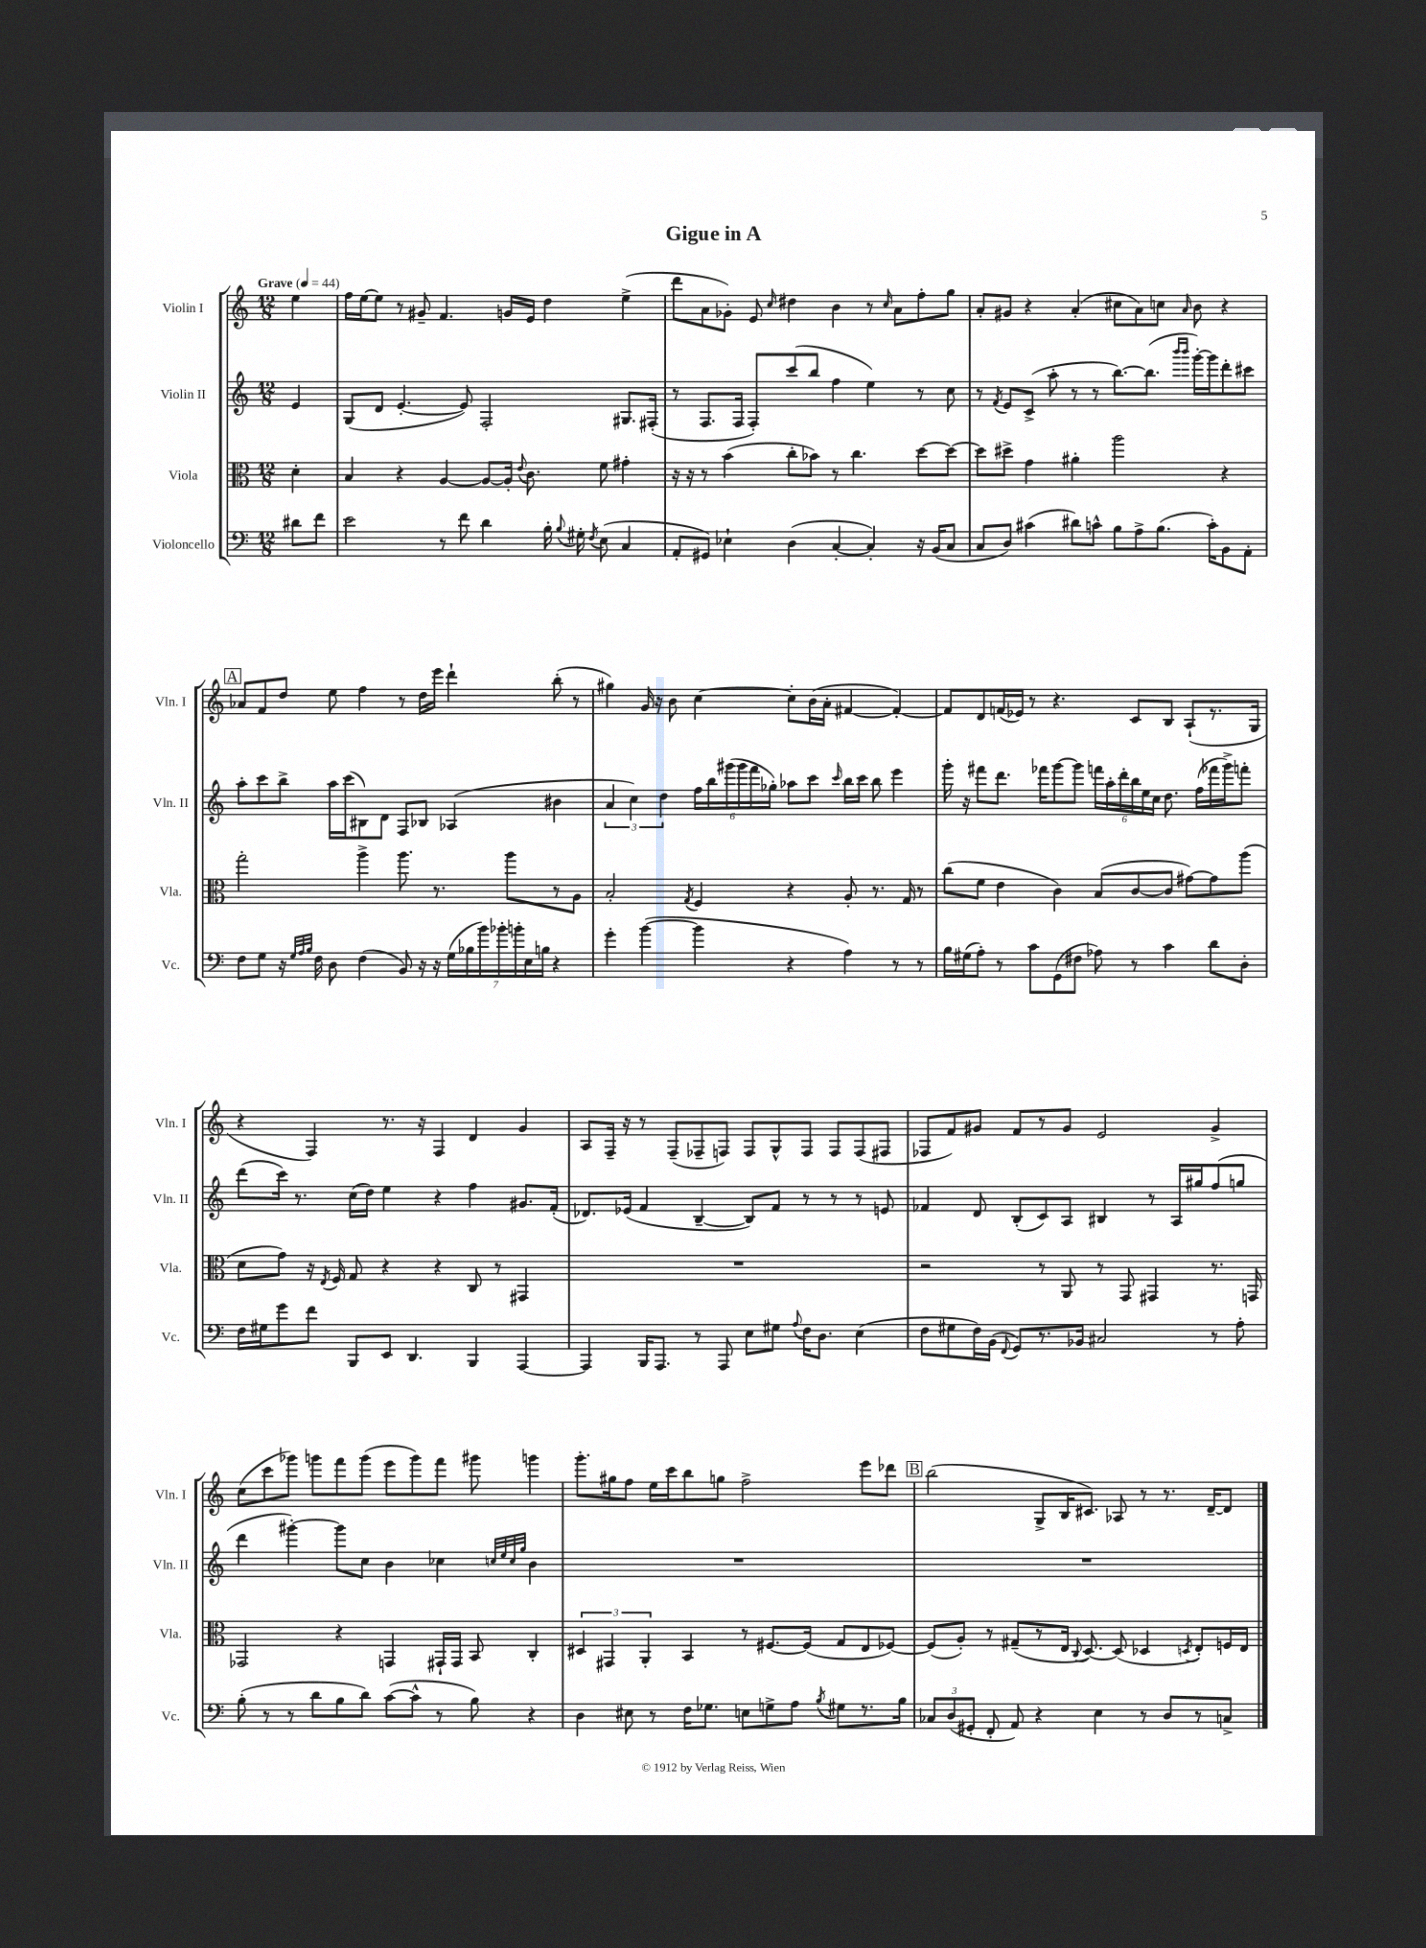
\header { title = "Gigue in A" }
<<
\new StaffGroup <<
\new Staff = "s0" \with { instrumentName = "Violin I" shortInstrumentName = "Vln. I" } {
    \clef treble \key c \major \numericTimeSignature \time 12/8 \partial 4 \tempo "Grave" 4 = 44
    \autoBeamOff e''4 |
    f''16[ e''16~ e''8] r8 gis'8-- f'4. g'16[ e'16] d''4 e''4->( |
    d'''8[ a'8 ges'8]-.) e'8 \grace { c''16 } dis''4 b'4 r8 \grace { c''16 } a'8[ f''8-. g''8] |
    a'8[-. gis'8] r4 a'4-.( cis''8[ a'8) c''8] \grace { a'16 } b'8 r4 |
    \mark \markup { \box "A" } aes'8[ f'8 d''8] e''8 f''4 r8 d''16[ e'''16] d'''4-! b''8-.( r8 |
    gis''4) g'16 r16 b'8 c''4~ c''8[-. b'16( a'16]-. fis'4~ fis'4~-.) |
    fis'8[ d'8 f'16( ees'16]) r8 r4. c'8[ b8] a8[-!( r8. g16] |
    r4 f4) r8. r16 f4 d'4 g'4 |
    a8[ f16]-- r16 r8 f8[--( fes8-- f8]) f8[ g8-^ f8] f8[ f8( fis8] |
    fes8[ f'8) gis'8] f'8[ r8 gis'8] e'2 gis'4-> |
    c''8[( c'''8 ges'''8]) g'''8[ f'''8 g'''8]( e'''8[ g'''8) f'''8] gis'''8 g'''4 |
    g'''8.[-. gis''16 f''8] e''16[ c'''16 b''8 g''8] f''2-> e'''8[ des'''8] |
    \mark \markup { \box "B" } b''2( g8[-> b16 cis'8.]) aes8 r8 r8. d'16[~-- d'8] \bar "|." |
}
\new Staff = "s1" \with { instrumentName = "Violin II" shortInstrumentName = "Vln. II" } {
    \clef treble \key c \major \numericTimeSignature \time 12/8 \partial 4
    \autoBeamOff e'4 |
    g8[( d'8] e'4.~-. e'8) f2-. gis8.[ fis16]-.( |
    r8 f8.[ f16] f8[-.) c'''8( b''8] f''4 e''4) r8 c''8 |
    r8 \acciaccatura { f'8 } e'8[ c'8]->( a''8-. r8 r8 b''8.[~) b''8.]( \grace { b'''16[ b'''16] } g'''16[~-.) g'''16 d'''8-. cis'''8] |
    \mark \markup { \box "A" } a''8[-. c'''8 b''8]-> a''16[ c'''16( bis8) d'8] f8[ bes8] aes4( bis'4 |
    \tuplet 3/2 { a'4 c''4) d''4 } \tuplet 6/4 { f''16[ b''16 gis'''16( gis'''16 f'''16 ges''16]-.) } aes''8[ c'''8] \grace { c'''16 } b''16[ c'''16] b''8 e'''4 |
    g'''16-. r16 fis'''8[ d'''8.] fes'''16[ g'''8~ g'''8] \tuplet 6/4 { f'''16[ a''16-. d'''16-. b''16 e''16 c''16] } d''8. f''16[( fes'''16 g'''16->) f'''8]-. |
    d'''8[( c'''16]) r8. c''16[( d''16]) e''4 r4 f''4 gis'8.[ f'16]-.( |
    des'8.[) ees'16]( f'4 b4~-- b8[) f'8] r8 r8 r8 e'8 |
    fes'4 d'8 b8[-.( c'8) a8] bis4 r8 a16[ gis''16 f''8( g''8] |
    d'''4 gis'''4~-.) gis'''8[ c''8] b'4 ces''4 \grace { c''32[ e''32 c''32 g''32] } b'4 |
    R1. |
    \mark \markup { \box "B" } R1. \bar "|." |
}
\new Staff = "s2" \with { instrumentName = "Viola" shortInstrumentName = "Vla." } {
    \clef alto \key c \major \numericTimeSignature \time 12/8 \partial 4
    \autoBeamOff d'4-. |
    b4 r4 a4~ a8[~ a16]-. \appoggiatura { e'8 } c'8. f'8 gis'4-. |
    r16 r16 r8 b'4( c''8[-. bes'8]) r8 c''4. d''8[~ d''8]~ |
    d''8[ dis''8]-> g'4 ais'4-. a''2 r4 |
    \mark \markup { \box "A" } g''2-. a''4-> a''8. r8. a''8[ r8 a8] |
    b2-. \acciaccatura { g8 } f4 r4 a8-. r8. g16 r8 |
    c''8[( f'8] e'4 c'4) b8[( c'8~ c'8] gis'8[~) gis'8 a''8]( |
    d'8[ g'8]) r16 \acciaccatura { e8 } f16 g8 r4 r4 c8 r8 gis,4 |
    R1. |
    r2 r8 a,8 r8 g,8 gis,4 r8. g,16 |
    ges,2 r4 g,4 gis,16[-! gis,16] b,8 c4-. |
    \tuplet 3/2 { dis4 gis,4 a,4-. } b,4 r8 fis8.[~ fis16]( g8[ e8 fes8]~) |
    \mark \markup { \box "B" } fes8[( a8]-.) r8 gis8[--( r8 e16] \appoggiatura { c8 } d8.~) d8( des4 \acciaccatura { d8 } e8[-.) f16 e16] \bar "|." |
}
\new Staff = "s3" \with { instrumentName = "Violoncello" shortInstrumentName = "Vc." } {
    \clef bass \key c \major \numericTimeSignature \time 12/8 \partial 4
    \autoBeamOff dis'8[ f'8] |
    e'2 r8 f'8 d'4 b16-. \appoggiatura { b8 } gis16-. \acciaccatura { f8 } e8( c4 |
    a,8[-. gis,8]) ees4-! d4( c4~-. c4-.) r16 b,16[( c8] |
    c8[ d8]) cis'4( dis'8[) c'8]-^ b8[ a8-> b8.]( c'16[-.) b,8 a,8]-. |
    \mark \markup { \box "A" } f8[ g8] r16 \grace { g32[ a32 b32] } f16 d8 f4( b,8) r16 r16 \tuplet 7/4 { g16[( bes16 b'16) bes'16-. b'16-. e16 b16] } r4 |
    g'4-. b'4~( b'4 r4 a4) r8 r8 |
    b16[ gis16( a8]-.) r8 c'8[ g,8( fis8] aes8) r8 c'4 d'8[ d8]-. |
    f16[ gis16 g'8 f'8] b,,8[ e,8] d,4. b,,4 a,,4~ |
    a,,4 b,,16[ a,,8.] r8 a,,8 e8[ gis8] \appoggiatura { a8 } f16[ d8.] e4( |
    f8[ gis8 f16) b,16]( \appoggiatura { f,8 } g,8[) r8. bes,16] cis2 r8 a8-. |
    b8-.( r8 r8 d'8[ b8 d'8]) c'8[~( c'8]-^ r8 b8) r4 |
    d4 eis8 r8 f16[ ges8.] e8[ g8-> a8] \acciaccatura { b8 } gis8[ r8. b16] |
    \mark \markup { \box "B" } \tuplet 3/2 { ces8[ d8( gis,8]-. } f,8-. a,8) r4 e4 r8 d8[ r8 c8]-> \bar "|." |
}
>>
>>
\layout { \context { \Score \remove "Bar_number_engraver" } }
